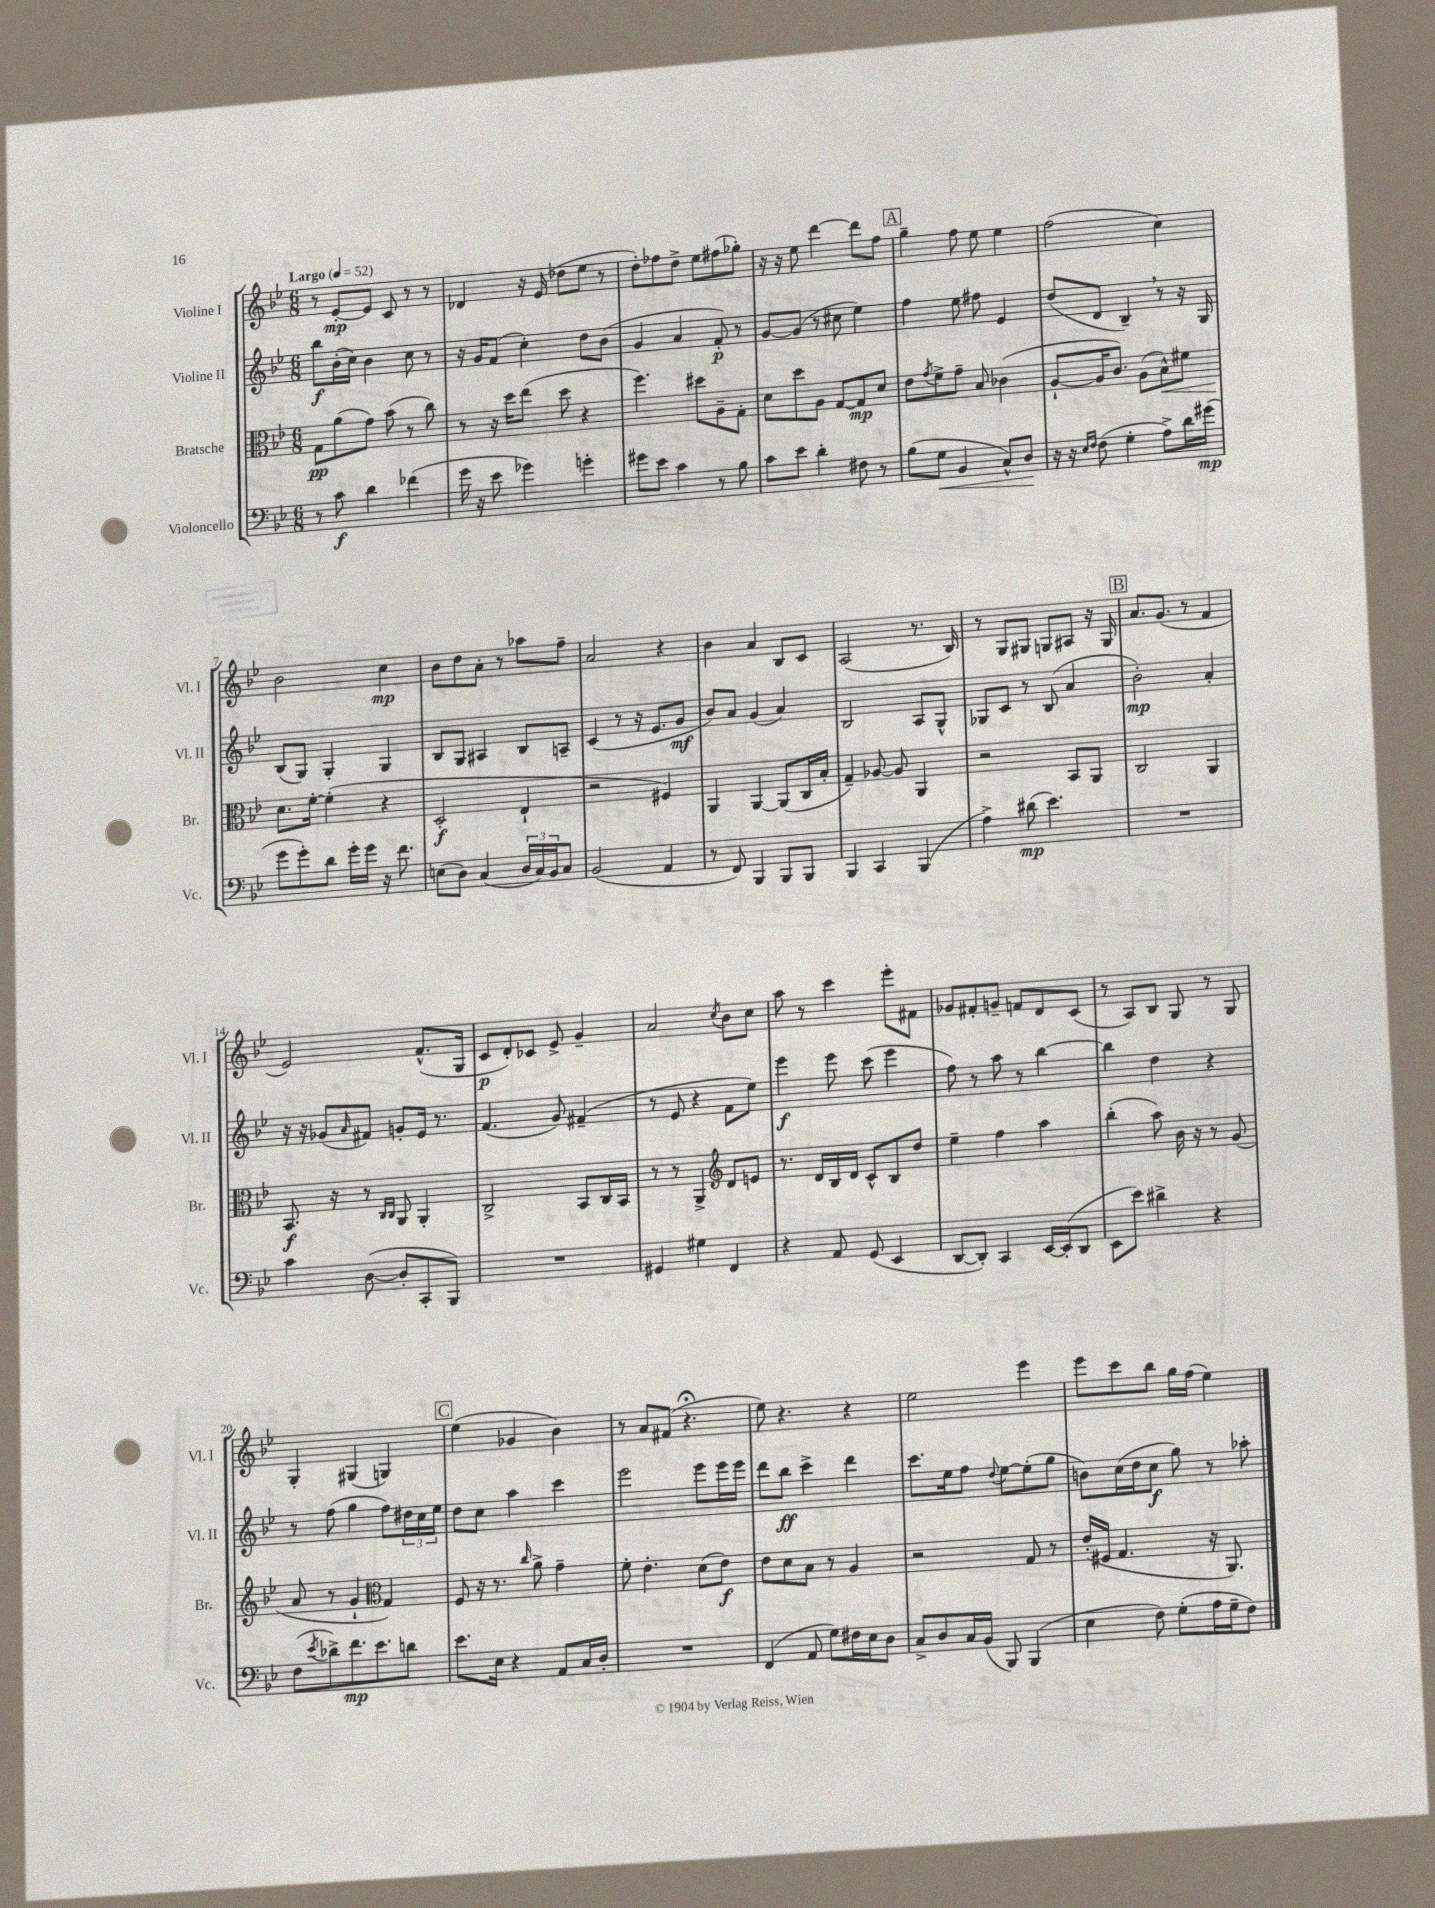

**kern	**dynam	**kern	**dynam	**kern	**dynam	**kern	**dynam
*part4	*part4	*part3	*part3	*part2	*part2	*part1	*part1
*staff4	*staff4	*staff3	*staff3	*staff2	*staff2	*staff1	*staff1
*I"Violoncello	*	*I"Bratsche	*	*I"Violine II	*	*I"Violine I	*
*I'Vc.	*	*I'Br.	*	*I'Vl. II	*	*I'Vl. I	*
*clefF4	*	*clefC3	*	*clefG2	*	*clefG2	*
*k[b-e-]	*	*k[b-e-]	*	*k[b-e-]	*	*k[b-e-]	*
*M6/8	*	*M6/8	*	*M6/8	*	*M6/8	*
*MM52	*	*MM52	*	*MM52	*	*MM52	*
=1	=1	=1	=1	=1	=1	=1	=1
!	!	!	!	!	!	!LO:TX:a:B:t=Largo	!
8r	.	8G\L	pp	8bb-\L	f	8r	.
8c\	f	(8a\	.	(16b-'\L	.	[8e-'/L	mp
.	.	.	.	16cc\JJ)	.	.	.
4d\	.	8g\J)	.	4b-\	.	8e-/J]	.
.	.	(8b-\	.	.	.	8c/	.
(4f-X\	.	8r	.	8cc\	.	8r	.
.	.	8cc\)	.	8r	.	8r	.
=2	=2	=2	=2	=2	=2	=2	=2
16g\	.	8r	.	16r	.	4d-X/	.
16r	.	.	.	16g/KL	.	.	.
8e-\	.	16r	.	(8f/J	.	.	.
.	.	16dd\KL	.	.	.	.	.
4g-X\)	.	(8ee-\J	.	4cc'\)	.	16r	.
.	.	.	.	.	.	(16e-/	.
.	.	8dd\	.	.	.	8dd-X\L	.
4gn'\	.	4r	.	8dd\L	.	8ee-\J	.
.	.	.	.	(8b-\J	.	8r	.
=3	=3	=3	=3	=3	=3	=3	=3
8g#X\L	.	4.ff\)	.	4g/	.	8dd'\L)	.
8e-\J	.	.	.	.	.	8ff-X\	.
4c\	.	.	.	4a/	.	8dd^\J	.
.	.	8dd#X\L	.	.	.	8ee-\L	.
8r	.	8A~\	.	8f'/)	p	(8ff#X\	.
8B-\	.	8G'\J	.	8r	.	8gg-X'\J)	.
=4	=4	=4	=4	=4	=4	=4	=4
8c\L	.	8d\L	.	[8g/L	.	16r	.
.	.	.	.	.	.	16r	.
8e-\J	.	8dd\	.	(8g/J]	.	8ee-\	.
4d'\	.	8A\J	.	8r	.	[4ddd\	.
.	.	[8G/L	.	8cc#X\	.	.	.
8F#X\	.	8G/]	mp	4ee-\)	.	8ddd\L]	.
8r	.	8d/J	.	.	.	8ff\J	.
!!LO:REH:place=s1:t=A
=5	=5	=5	=5	=5	=5	=5	=5
(8B-\L	.	8e-\L	.	4ff\	.	4gg~\	.
.	.	8qg/	.	.	.	.	.
!	!LO:HP:b	!	!	!	!	!	!
8G\J	<	8f^\	.	.	.	.	.
4BB-/	.	8g~\J	.	8ee-\	.	8ff\	.
.	.	8B-/	.	8ff#X\	.	8ee-\	.
8C^^/L)	.	(4c-X\	.	4e-/	.	4ee-\	.
8D/J	.	.	.	.	.	.	.
.	[	.	.	.	.	.	.
=6	=6	=6	=6	=6	=6	=6	=6
16r	.	[8A`/L	.	(8dd/L	.	(2ff\	.
16r	.	.	.	.	.	.	.
16qqE-/LL	.	.	.	.	.	.	.
16qqF/JJ	.	.	.	.	.	.	.
(8F\	.	16A/K]	.	8d/J	.	.	.
.	.	8.c/J)	.	.	.	.	.
4G'\	.	.	.	4B-~,/)	.	.	.
.	.	(8A\L	.	.	.	.	.
!	!	!	!LO:HP:b	!	!	!	!
8A^\L)	.	8B-^^\)	<	8r	.	4cc\)	.
16d\L	.	8f#X\J	.	16r	.	.	.
(16g#X\JJ	mp	.	.	16G/	.	.	.
!!LO:LB:g=z
=7	=7	=7	=7	=7	=7	=7	=7
8g\L	.	8.d\L	.	(8B-/L	.	2b-\	.
8g'\)	.	.	.	8G/J)	.	.	.
.	.	[16f'\Jk	[	.	.	.	.
8d\J	.	(4f'\]	.	4G'/	.	.	.
16g'\LL	.	.	.	.	.	.	.
16g\JJ	.	.	.	.	.	.	.
16r	.	4r	.	4G/	.	4cc\	mp
8.f\	.	.	.	.	.	.	.
=8	=8	=8	=8	=8	=8	=8	=8
(8En\L	.	2D'/	f	8B-/L	.	8b-\L	.
8D\J)	.	.	.	8G/J	.	8dd\	.
(4C/	.	.	.	4A#X/	.	8a'\J	.
.	.	.	.	.	.	8r	.
24D/LL	.	4E-`/	.	8B-/L	.	8aa-X\L	.
24C/)	.	.	.	.	.	.	.
24BB-/J	.	.	.	.	.	.	.
8C/J	.	.	.	8An~/J	.	8ff~\J	.
=9	=9	=9	=9	=9	=9	=9	=9
(2BB-/	.	2r	.	(4c/	.	2a/	.
.	.	.	.	8r	.	.	.
.	.	.	.	16r	.	.	.
.	.	.	.	8.e-/L	.	.	.
4AA/	.	4F#X/)	.	.	.	4r	.
.	.	.	.	8g/J	mf	.	.
=10	=10	=10	=10	=10	=10	=10	=10
8r	.	4AA/	.	8b-/L)	.	4b-\	.
8FF/)	.	.	.	8a/J	.	.	.
4BBB-/	.	[4AA/	.	(4g/	.	4a/	.
8BBB-/L	.	(8AA/L]	.	4a/)	.	8B-/L	.
8BBB-/J	.	16C/L	.	.	.	8c/J	.
.	.	16B-'/JJ	.	.	.	.	.
=11	=11	=11	=11	=11	=11	=11	=11
4BBB-/	.	4G~/)	.	2B-/	.	(2A/	.
4CC/	.	[8A-X/	.	.	.	.	.
.	.	8A-/]	.	.	.	.	.
(4BBB-/	.	4AA/	.	8A/L	.	8.r	.
.	.	.	.	8G^^/J	.	.	.
.	.	.	.	.	.	16B-/)	.
=12	=12	=12	=12	=12	=12	=12	=12
4A^\)	.	2r	.	8G-X/L	.	8r	.
.	.	.	.	8c/J	.	8G/L	.
(8d#X\	mp	.	.	8r	.	8G#X/J	.
4.e-\)	.	.	.	(8B-/	.	8Gn/L	.
.	.	8BB-/L	.	4a/	.	8A#X/J	.
.	.	8AA/J	.	.	.	16r	.
.	.	.	.	.	.	16G/	.
!!LO:REH:place=s1:t=B
=13	=13	=13	=13	=13	=13	=13	=13
2.r	.	2C/	.	2b-'\)	mp	8.a/L	.
.	.	.	.	.	.	(8.g/J	.
.	.	.	.	.	.	8r	.
.	.	4AA/	.	4a'/	.	4f/	.
!!LO:LB:g=z
=14	=14	=14	=14	=14	=14	=14	=14
4c\	.	8.BB-/	f	16r	.	2e-/)	.
.	.	.	.	16r	.	.	.
.	.	.	.	(8g-X/L	.	.	.
.	.	16r	.	.	.	.	.
.	.	.	.	16qqa/	.	.	.
([8D\	.	8r	.	8f#X/J)	.	.	.
.	.	16qqC/LL	.	.	.	.	.
.	.	16qqC/JJ	.	.	.	.	.
8D'/L]	.	8AA/	.	8gn'/L	.	.	.
8CC'/	.	4AA'/	.	16e-/Jk	.	(8.f^^/L	.
.	.	.	.	8.r	.	.	.
8BBB-/J)	.	.	.	.	.	.	.
.	.	.	.	.	.	16G/Jk	.
=15	=15	=15	=15	=15	=15	=15	=15
2.r	.	2C^/	.	(4.f/	.	8c/L	p
.	.	.	.	.	.	8d'/)	.
.	.	.	.	.	.	8c-X/J	.
.	.	.	.	8g/)	.	8e-^/	.
.	.	8BB-/L	.	(4f#X~/	.	4g~/	.
.	.	16C/L	.	.	.	.	.
.	.	16BB-/JJ	.	.	.	.	.
=16	=16	=16	=16	=16	=16	=16	=16
4GG#X/	.	8r	.	8r	.	2a/	.
.	.	8r	.	8e-/	.	.	.
4G#X\	.	4AA^/	.	4r	.	.	.
*	*	*clefG2	*	*	*	*	*
.	.	.	.	.	.	8qcc/	.
4FF/	.	8d/L	.	8f\L	.	8b-\L	.
.	.	8en/J	.	8ee-\J)	.	8cc\J	.
=17	=17	=17	=17	=17	=17	=17	=17
4r	.	8.r	.	4eee-\	f	8aa\	.
.	.	.	.	.	.	8r	.
.	.	16d/LL	.	.	.	.	.
8AA/	.	16B-/	.	8eee-\	.	4ccc\	.
.	.	16d/JJ	.	.	.	.	.
(8GG/	.	8c^^/L	.	(8ccc\	.	.	.
4EE-/	.	8B-/	.	4eee-\	.	8eee-'\L	.
.	.	8dd/J	.	.	.	8f#X\J	.
=18	=18	=18	=18	=18	=18	=18	=18
[8DD/L	.	4ee-~\	.	8ff\)	.	8g-X/L	.
8DD'/J])	.	.	.	8r	.	8f#X'/	.
4CC/	.	4ff\	.	8aa\	.	8gn~/J	.
.	.	.	.	8r	.	8fn/L	.
[16EE-/LL	.	4aa\	.	[4bb-\	.	8d/	.
(16EE-'/J]	.	.	.	.	.	.	.
8DD/J	.	.	.	.	.	(8c/J	.
=19	=19	=19	=19	=19	=19	=19	=19
8EE-\L	.	(4bb-'\	.	4bb-\]	.	8r	.
8e-\J)	.	.	.	.	.	8A/L)	.
4d#X^\	.	8aa\)	.	4dd\	.	8B-/J	.
.	.	16b-\	.	.	.	8G/	.
.	.	16r	.	.	.	.	.
4r	.	8r	.	4r	.	8r	.
.	.	(8g/	.	.	.	8G/	.
!!LO:LB:g=z
=20	=20	=20	=20	=20	=20	=20	=20
(8F\L	.	8a/	.	8r	.	4G'/	.
8qe-/	.	.	.	.	.	.	.
8d-X^\)	.	8r	.	(8ff\	.	.	.
8.f\	mp	4g`/	.	4gg\	.	(4G#X/	.
8.e-\	.	.	.	.	.	.	.
*	*	*clefC3	*	*	*	*	*
.	.	4G/)	.	8ff\L)	.	4Gn/)	.
8dn\J	.	.	.	24dd#X\L	.	.	.
.	.	.	.	24cc\	.	.	.
.	.	.	.	24ee-\JJ	.	.	.
!!LO:REH:place=s1:t=C
=21	=21	=21	=21	=21	=21	=21	=21
8.e-\L	.	8F/	.	8dd\L	.	(4ee-\	.
.	.	16r	.	8cc\J	.	.	.
16E-\Jk	.	8.r	.	.	.	.	.
4r	.	.	.	4aa\	.	4g-X/	.
.	.	16qqcc/	.	.	.	.	.
.	.	8a^\	.	.	.	.	.
8AA/L	.	4g~\	.	4ccc\	.	4b-\)	.
16C/L	.	.	.	.	.	.	.
16D'/JJ	.	.	.	.	.	.	.
=22	=22	=22	=22	=22	=22	=22	=22
2.r	.	8f'\	.	2eee-\	.	8r	.
.	.	4.e-'\	.	.	.	8a/L	.
.	.	.	.	.	.	(8f#X/J	.
.	.	.	.	.	.	4.r;<	.
.	.	(8d\L	.	8eee-\L	.	.	.
.	.	8e-\J)	f	16eee-\L	.	.	.
.	.	.	.	16eee-\JJ	.	.	.
=23	=23	=23	=23	=23	=23	=23	=23
(4FF/	.	8e-\L	.	8ddd\L	.	8ee-\)	.
.	.	8d\	.	8bb-\J	ff	4.r	.
8AA/	.	8B-\J	.	4ccc^\	.	.	.
8G\L)	.	8r	.	.	.	.	.
16F#X\L	.	4A/	.	4ddd\	.	4r	.
16E-\J	.	.	.	.	.	.	.
8D\J	.	.	.	.	.	.	.
=24	=24	=24	=24	=24	=24	=24	=24
8C^/L	.	2r	.	8.ccc\L	.	2ee-\	.
8D/	.	.	.	.	.	.	.
.	.	.	.	16ee-\k	.	.	.
16C/L	.	.	.	8ff\J	.	.	.
(16BB-/JJ	.	.	.	.	.	.	.
.	.	.	.	8qqdd/	.	.	.
8BBB-/)	.	.	.	[8ee-\L	.	.	.
(4BBB-/	.	8G/	.	(8ee-'\]	.	4eee-\	.
.	.	8r	.	8gg\J	.	.	.
=25	=25	=25	=25	=25	=25	=25	=25
4E-\	.	(16e-'/LL	.	8bn\L)	.	8eee-\L	.
.	.	16F#X/JJ	.	.	.	.	.
.	.	4.G/	.	(16cc\L	.	8ccc\	.
.	.	.	.	16dd\J	.	.	.
8F\)	.	.	.	8cc\J	f	8bb-\J	.
(8G'\L	.	.	.	8gg\)	.	16gg\LL	.
.	.	.	.	.	.	(16ff\JJ	.
16A\L	.	16r	.	8r	.	4ee-\)	.
16G~\J	.	8.AA/)	.	.	.	.	.
8F\J)	.	.	.	8aa-X'\	.	.	.
==	==	==	==	==	==	==	==
*-	*-	*-	*-	*-	*-	*-	*-
